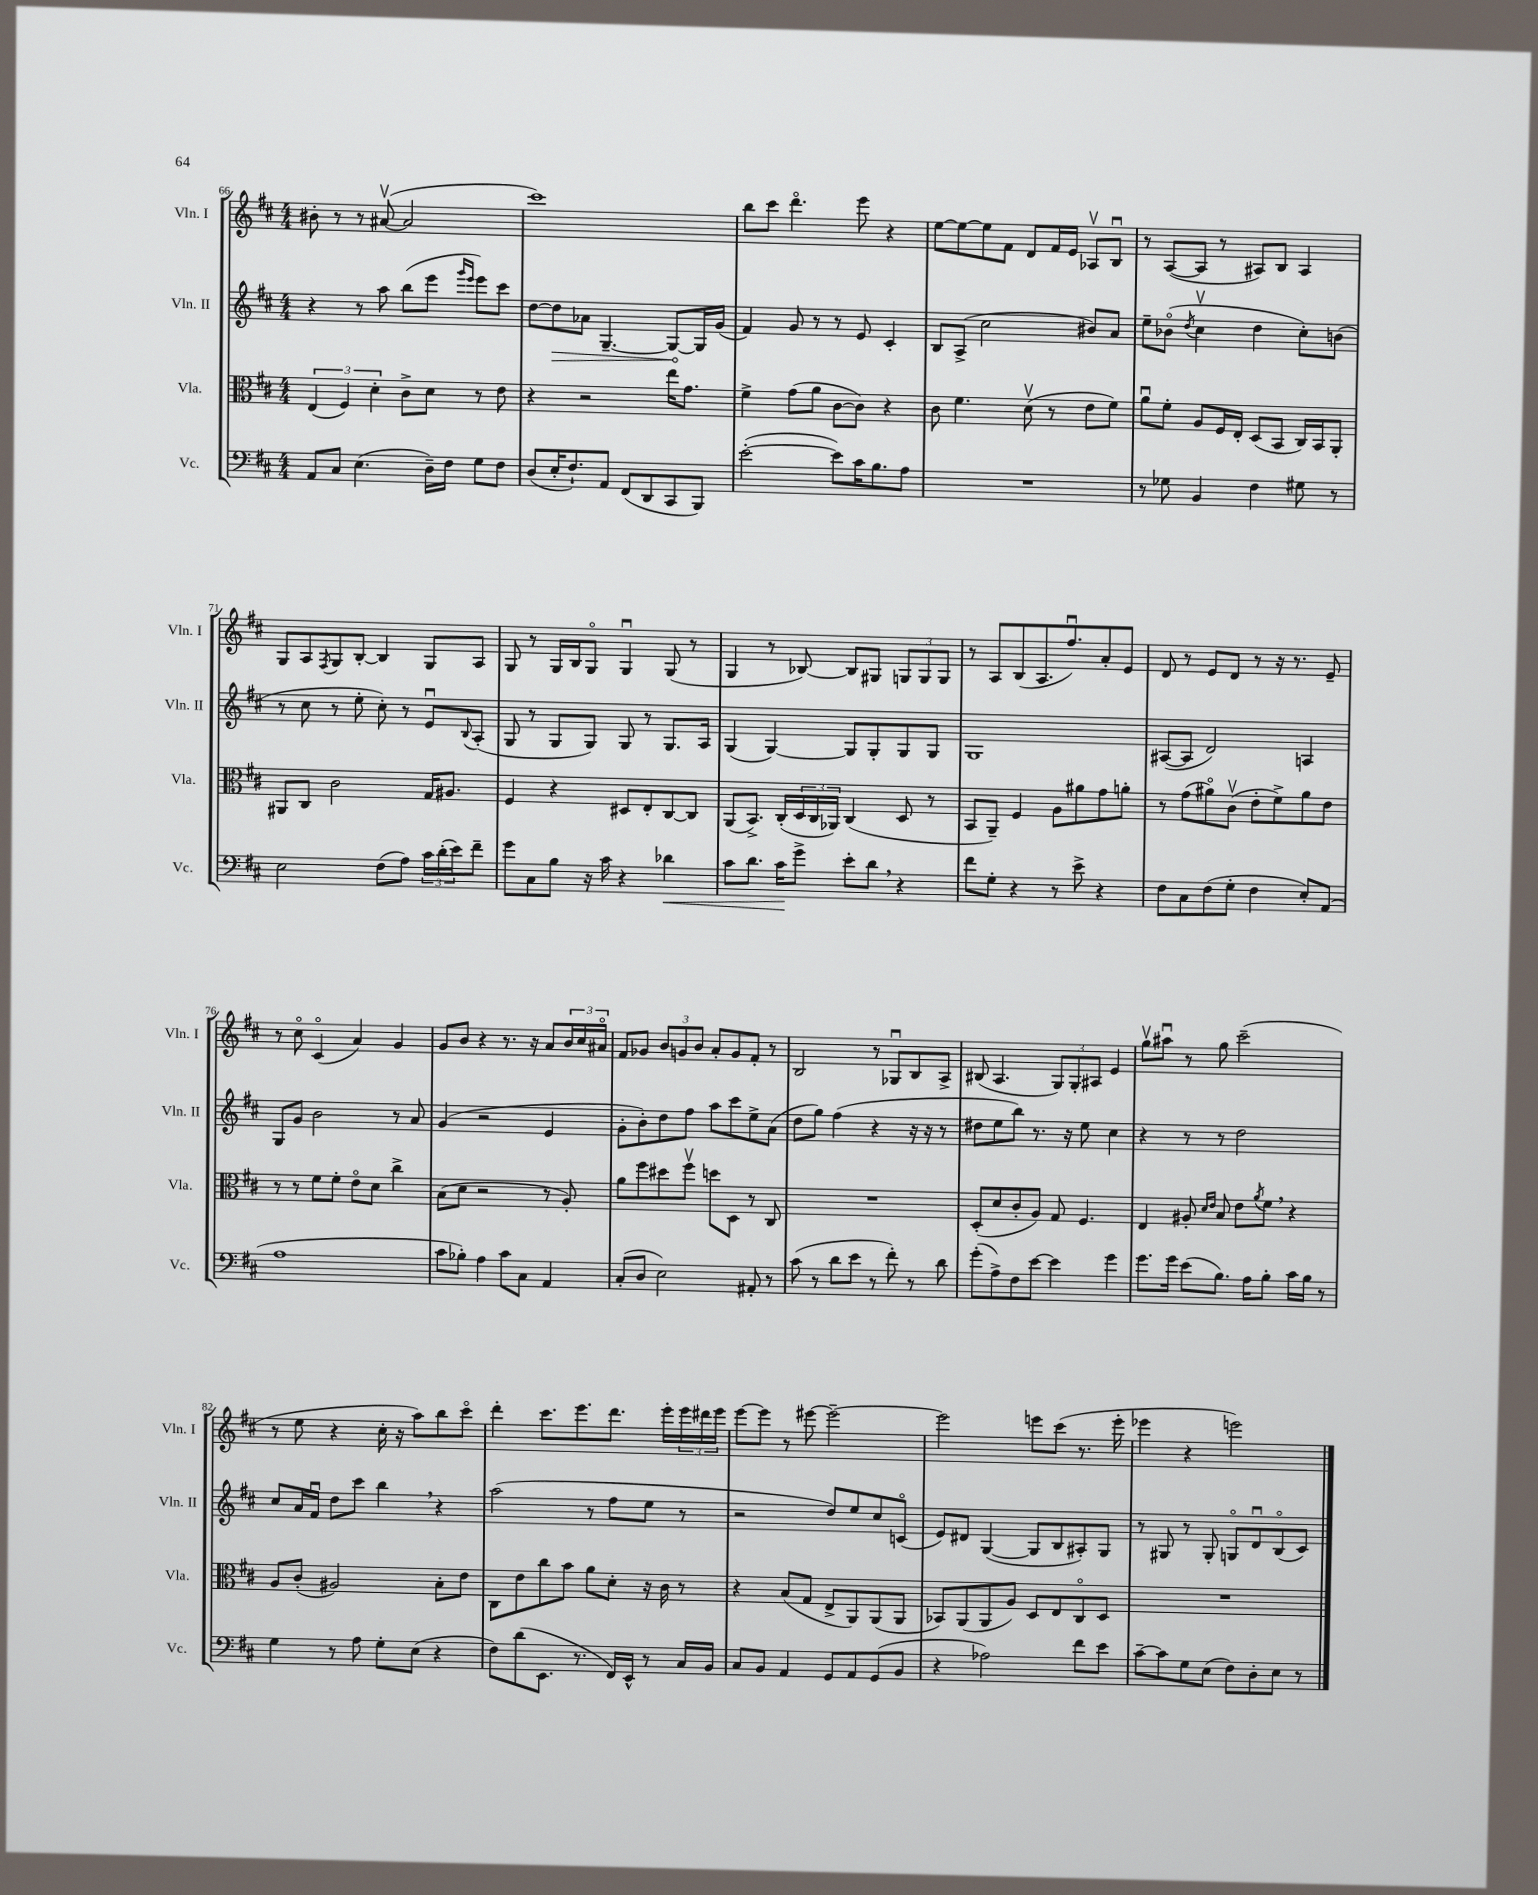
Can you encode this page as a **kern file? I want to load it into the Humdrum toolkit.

**kern	**kern	**kern	**kern
*staff4	*staff3	*staff2	*staff1
*clefF4	*clefC3	*clefG2	*clefG2
*k[f#c#]	*k[f#c#]	*k[f#c#]	*k[f#c#]
*M4/4	*M4/4	*M4/4	*M4/4
8AA	(6E	4r	8b#'
8C#	.	.	8r
.	6F#)	.	.
(4.E	.	8r	8r
.	6d'	.	.
.	.	8aa	([8a#v
.	8c#^	(8bb	2a#]
16D~)	8d	8eee	.
16F#	.	.	.
.	.	16qqggg	.
.	.	16qqeee	.
8G	8r	8eee)	.
8F#	8e	8ccc#	.
=	=	=	=
(8D	4r	[8dd	1ccc#)
16E'	.	8dd]	.
8.F#`)	.	.	.
.	2r	8a-	.
8AA	.	[4.G~	.
(8FF#	.	.	.
8DD	.	.	.
8CC#	16ee	8G_	.
.	8.g	.	.
8BBB)	.	16G]	.
.	.	(16g	.
=	=	=	=
([2e'	4f#^	4f#)	8bb
.	.	.	8ccc#
.	(8g	8g	4.dddo
.	8a	8r	.
8e])	[8c#	8r	.
16c#	8c#])	8e	8eee
8.B	.	.	.
.	4r	4c#'	4r
8A	.	.	.
=	=	=	=
1r	8c#	8B	[8ee
.	4.f#	(8A^	8ee_
.	.	2cc#	8ee]
.	.	.	8f#
.	(8dv	.	8d
.	8r	.	16f#
.	.	.	16e
.	8e	8b#)	8A-v
.	8f#)	8a	8Bu
=	=	=	=
8r	8au	8ee~	8r
8G-	8f#'	(8b-o	([8A
.	.	8qdd	.
4BB	8A	4cc#v	8A]
.	16F#	.	8r
.	16E'	.	.
4F#	(8D	4dd	8A#)
.	8BB	.	8B
8G#	16C#)	8cc#')	4A#
.	16BB	.	.
8r	8AA'	(8b	.
=	=	=	=
2E	8AA#	8r	8G
.	8C#	8cc#	8A
.	.	.	8qF#
.	2c#	8r	8G
.	.	8ee'	[8B'
(8F#	.	8cc#')	4B]
8A)	.	8r	.
24c#	16G	8eu	8G
(24d'	.	.	.
.	8.A#	.	.
24e)	.	.	.
.	.	8qqB	.
8f#~	.	(8A'	8A
=	=	=	=
8g	4F#	8G	8G
8C#	.	8r	8r
8B	4r	8G	16G
.	.	.	16B
16r	.	8G)	8Go
16c#	.	.	.
4r	8D#	8G	4Gu
.	8E'	8r	.
4d-	[8C#	8.G	(8G
.	8C#]	.	8r
.	.	16A	.
=	=	=	=
8c#	(8AA	(4G	4G
8.d	8.BB^)	.	.
.	.	[4G)	8r
16c#	(16C#'	.	.
8g^	24D	.	[8B-)
.	24C#	.	.
.	24AA-)	.	.
8e'	(4C#	8G]	8B-]
8d	.	8G'	8G#
4r	8D	8G	12G
.	.	.	12G
.	8r	8G	.
.	.	.	12G
=	=	=	=
8f#	8BB	1G	8r
8G'	8AA~)	.	8A
4r	4F#	.	(8B
.	.	.	8.A
8r	8A	.	.
.	.	.	8.ff#u)
8e^	8a#	.	.
4r	8g	.	8a'
.	8a'	.	8e
=	=	=	=
8F#	8r	([8A#	8d
8C#	(8g	8A#]	8r
(8F#	8a#o)	2d)	8e
8G'	(8c#v	.	8d
4F#	8e'	.	8r
.	8f#^)	.	16r
.	.	.	8.r
8E')	8a#	4A	.
(8AA	8e	.	8e~
=	=	=	=
1A	8r	8G	8r
.	8r	8g	8cc#o
.	8f#	2b	(4c#o
.	8f#'	.	.
.	8eo	.	4a)
.	8d	.	.
.	4cc#^	8r	4g
.	.	8a	.
=	=	=	=
8c#	(8B	(4g	8g
8B-')	8d	.	8b
4A	2r	2r	4r
8c#	.	.	8.r
8C#	.	.	.
.	.	.	16r
4AA	8r	4e	8a
.	8A')	.	24b
.	.	.	24cc#
.	.	.	24a#o
=	=	=	=
(8C#'	8a	8g'	8f#
8D	8ff#	8b')	8g-
2E)	8dd#	8dd	12b
.	.	.	12g
.	8ff#v	8ff#	.
.	.	.	12b
.	8dd	8aa	8a'
.	8D	8ccc#	8g
8AA#'	8r	8ee^	8f#'
8r	8C#	(8a	8r
=	=	=	=
(8c#	1r	8dd	2B
8r	.	8gg)	.
8d	.	(4ff#	.
8e	.	.	.
8r	.	4r	8r
8f#')	.	.	8G-u
8r	.	16r	8B
.	.	16r	.
8d	.	8r	8A^
=	=	=	=
(8g'	(8D'	8dd#	(8B#
8A^)	8d	8ee	4.A
8F#	8c#'	8bb)	.
[8e	8A)	8.r	.
4e]	8G	.	12G)
.	.	16r	.
.	.	.	12G'
.	4.F#	8ee	.
.	.	.	12A#
4g	.	4cc#	4e
=	=	=	=
8.g	4E	4r	8ggv
.	.	.	8aa#u
16g	.	.	.
(8e	8A#'	8r	8r
.	16qqd	.	.
.	16qqe	.	.
8.B)	8B	8r	8gg
.	8e	2dd	(2ccc#~
16A	.	.	.
.	8qa	.	.
8B'	8f#	.	.
16c#	4r	.	.
16B	.	.	.
8r	.	.	.
=	=	=	=
4G	8A	8cc#	8r
.	(8c#'	16a	8ee
.	.	16f#u	.
8r	2A#)	8dd	4r
8A	.	8ccc#	.
8G'	.	4bb	16cc#'
.	.	.	16r
(8E	.	.	8aa)
4r	8B'	4r	8bb
.	8e	.	8ccc#o
=	=	=	=
8F#)	8C#	(2aa	4ddd'
(8d	8e	.	.
8.EE	8cc#	.	8.ccc#
.	8b	.	.
8.r	.	.	8.eee
.	8a	8r	.
16FF#)	8d'	8ff#	8.ddd
16EE^^	.	.	.
8r	16r	8ee	.
.	16c#	.	16eee'
16C#	8r	8r	24eee
.	.	.	24ddd#
16BB	.	.	.
.	.	.	24eee
=	=	=	=
8C#	4r	2r	[8eee
8BB	.	.	8eee]
4AA	(8B	.	8r
.	8G	.	[8eee#
8GG	8E^	8dd)	2eee#~_
8AA	8AA)	8ee	.
(8GG	(8AA	8cc#	.
8BB	8AA	(8co	.
=	=	=	=
4r	8BB-)	8e)	2eee#]
.	(8AA	8d#	.
2A-)	8AA	([4G	.
.	8A)	.	.
.	8D	8G]	8eee
.	8E	8B	(8ccc#
8f#	8C#o	8A#')	8.r
8e	8D	8G	.
.	.	.	16eee'
=	=	=	=
[8c#~	1r	8r	4eee-
8c#]	.	8G#	.
8G	.	8r	4r
(8E	.	8G#'	.
8F#)	.	8Go	2eee)
8D'	.	8du	.
8E	.	(8Bo	.
8r	.	8c#)	.
==	==	==	==
*-	*-	*-	*-
